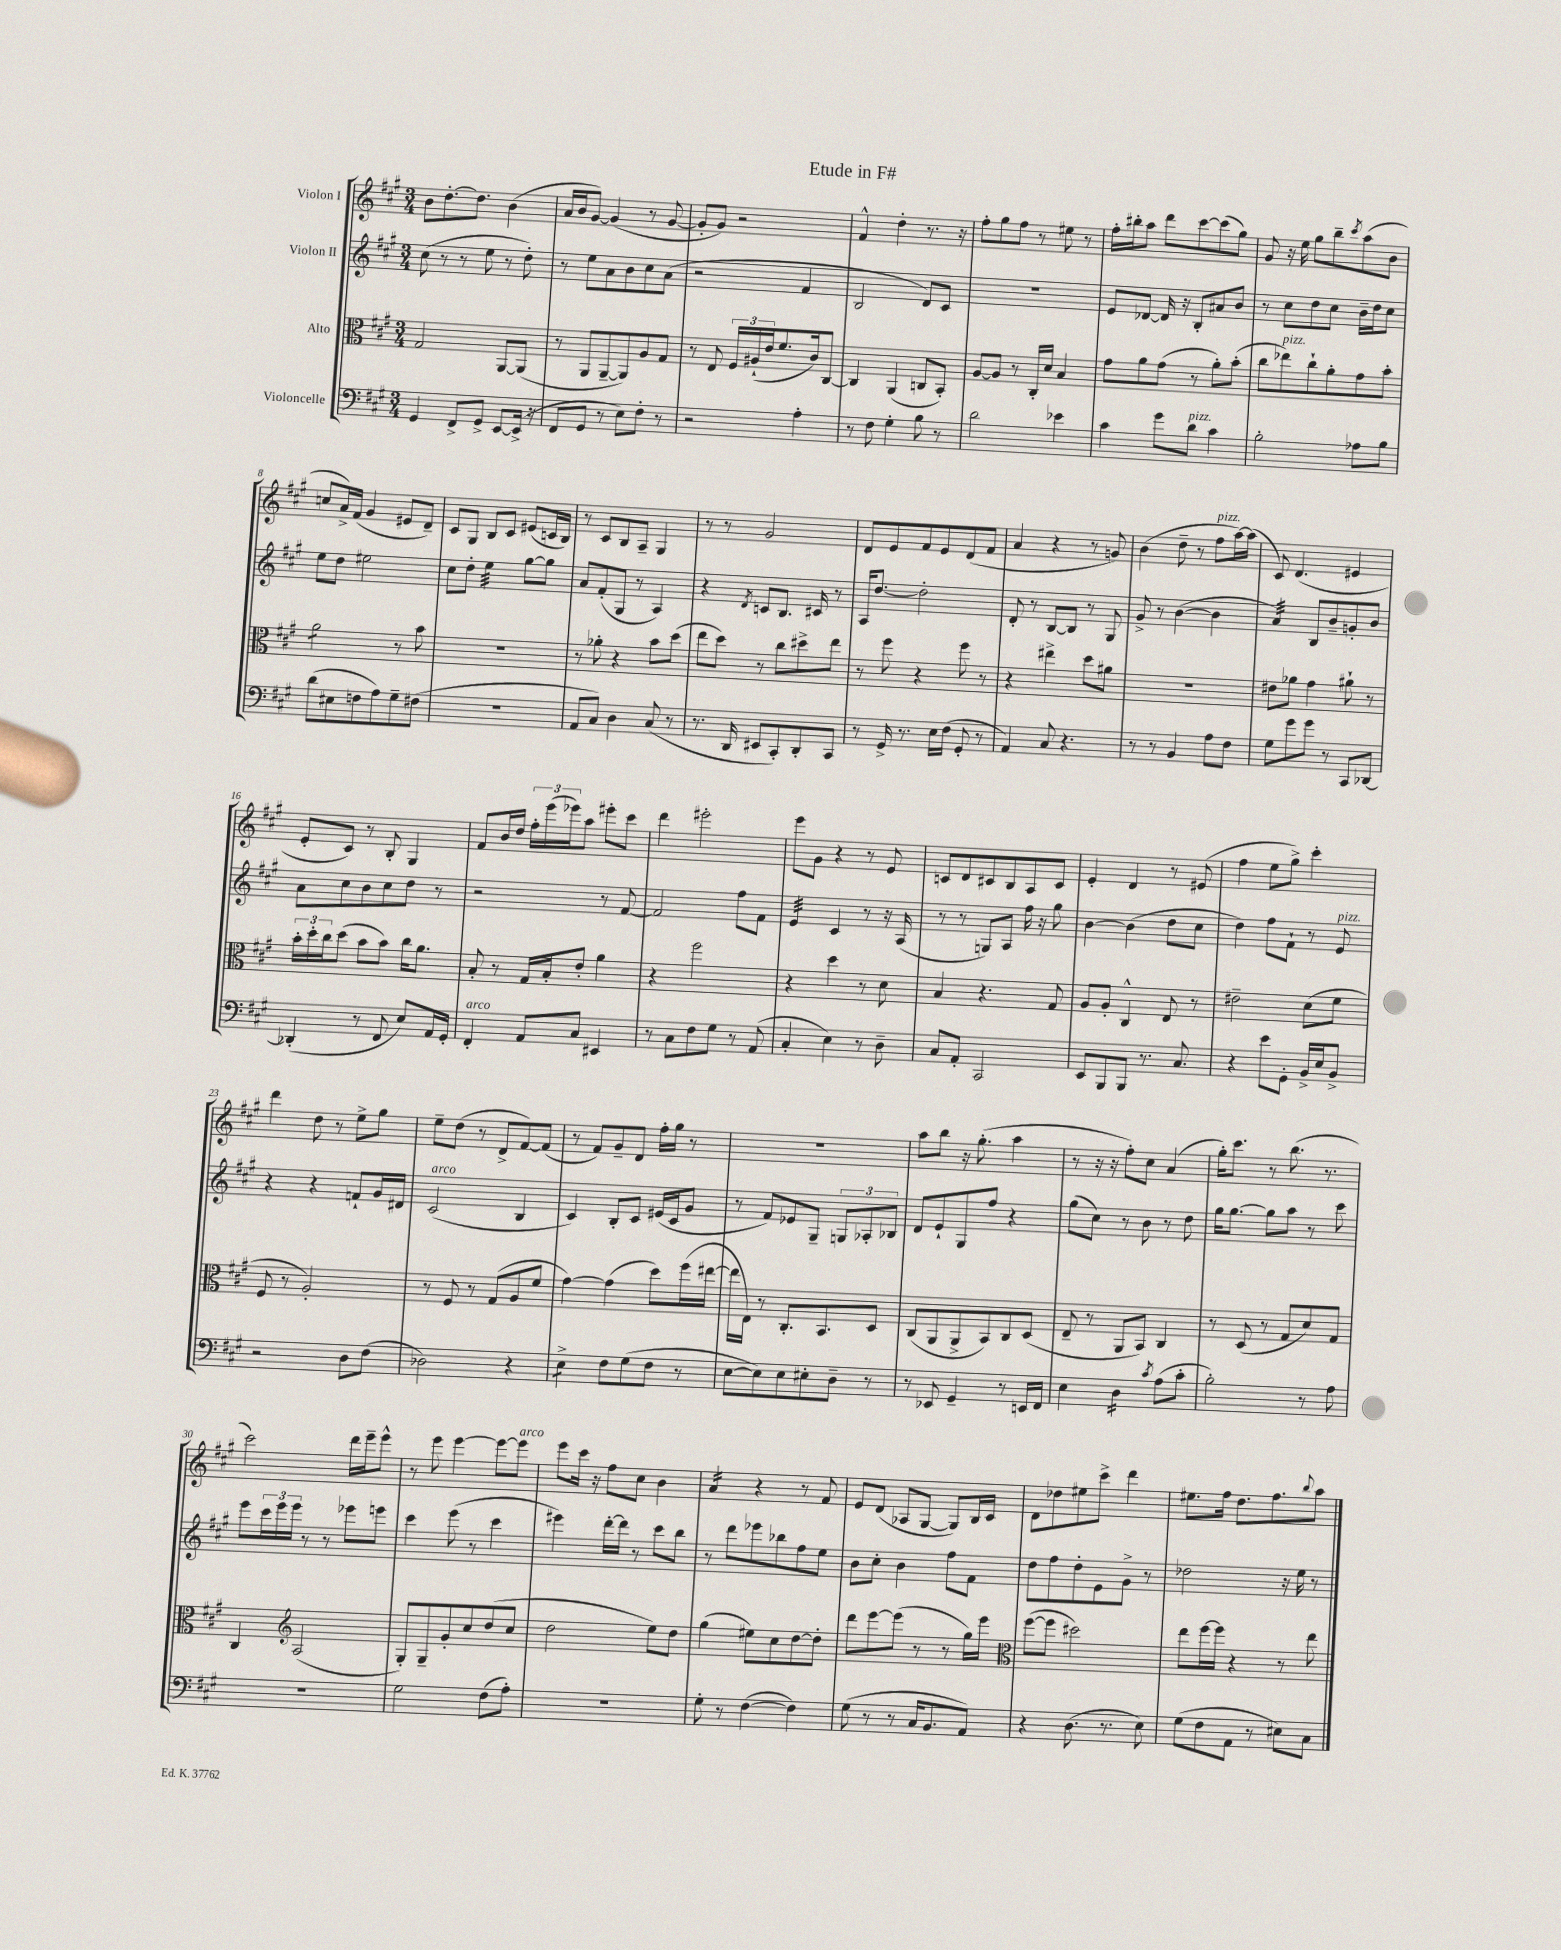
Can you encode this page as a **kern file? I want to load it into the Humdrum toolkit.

**kern	**kern	**kern	**kern
*staff4	*staff3	*staff2	*staff1
*clefF4	*clefC3	*clefG2	*clefG2
*k[f#c#g#]	*k[f#c#g#]	*k[f#c#g#]	*k[f#c#g#]
*M3/4	*M3/4	*M3/4	*M3/4
4GG#/	2G#/	(8cc#\	8b\L
.	.	8r	[8.dd'\
8FF#^/L	.	8r	.
.	.	.	8.dd\]J
8GG#^/J	.	8ee\	.
[8EE/L	[8AA/L	8r	(4b\
(16EE^/]Jk	(8AA/]J	8dd'\)	.
16r	.	.	.
=	=	=	=
8FF#/L	8r	8r	16a/LL
.	.	.	16b/J
8GG#/J	8AA/L	8ee\L	[8g#/J)
8r	[8AA~/	8a\	(4g#/]
8E\L)	8AA/])	8b\	.
8F#'\J	8A/	8cc#\	8r
8r	8G#/J	(8a\J	[8g#/
=	=	=	=
2r	8r	2r	8g#'/]L
.	8E/	.	8g#/J)
.	24F#/LL	.	2r
.	(24A#`/	.	.
.	24e/J	.	.
.	8.f#/	.	.
4A'\	.	4f#/	.
.	16c#/k)	.	.
.	[8C#/J	.	.
=	=	=	=
8r	4C#/]	2B/	4f#^^/
8F#\	.	.	.
4G#'\	(4AA/	.	4dd'\
8B\	8C/L	8d/L)	8.r
8r	8BB'/J)	8c#/J	.
.	.	.	16r
=	=	=	=
2d\	[8A/L	2.r	8ff#'\L
.	8A/]J	.	8gg#\
.	8r	.	8ff#\J
.	16C#'/LL	.	8r
.	16d/JJ	.	.
4e-\	4B/	.	8ee#\
.	.	.	8r
=	=	=	=
4c#\	8g#\L	8e/L	16ff#'\LL
.	.	.	16bb#'\J
.	8a\	[8d-/J	8aa\J
8g#\L	(8g#\J	16d-/]	8ddd\L
.	.	16r	.
8d\J	8r	8B'/L	[8ccc#\
4c#\	8a'\L)	8a#/	(8ccc#\]
.	(8b'\J	8b/J	8gg#\J)
=	=	=	=
2B'\	8cc#\L	8r	8g#/
.	8ee-\)	8cc#\L	16r
.	.	.	16ee\
.	8cc#`\	8dd\	8gg#\L
.	8a'\	8cc#\J	8bb~\
.	.	.	8qccc#/
8A-\L	8g#\	16b~\LL	(8aa\
.	.	16dd\J	.
8B\J	8b'\J	8cc#\J	8b\J
=	=	=	=
(8d\L	2a\	8ee\L	8cc/L
8E#\	.	8dd\J	16a^/L)
.	.	.	(16f#/JJ
8F\	.	2ee#\	4g#/
8A\)	.	.	.
8G#~\	8r	.	8e#/L
(8F#\J	8b\	.	8d~/J)
=	=	=	=
2.r	2.r	8cc#\L	8c#/L
.	.	8dd'\J	8G#/J
.	.	4ee\	8B/L
.	.	.	8c#/J
.	.	[8gg#\L	(8e#/L
.	.	8gg#\]J	16c/L
.	.	.	16B/JJ)
=	=	=	=
8AA/L	8r	8a/L	8r
8C#/J)	8a-'\	(8f#'/	8c#/L
4D\	4r	8G#/J	8B/
.	.	8r	8A~/J
(8C#/	8b\L	4A/)	4G#/
8r	(8dd\J	.	.
=	=	=	=
8.r	8ee\L	4r	8r
.	8dd\J)	.	8r
16DD/	.	.	.
.	.	8qd/	.
8EE#/L	8r	8c/L	2g#/
8CC#'/)	8cc#\L	8.B/J	.
8DD'/	8dd#^\	.	.
.	.	16c#/	.
8CC#/J	8ee\J	8r	.
=	=	=	=
8r	8r	16A/LK	8d/L
.	.	[8.dd/J	.
16GG#^/	8ff#\	.	8e/
8.r	.	.	.
.	4r	2dd'\]	8f#/
16E\LL	.	.	8e/
(16F#\JJ	.	.	.
8GG#'/	8ff#\	.	(8d/
8r	8r	.	8f#/J
=	=	=	=
4AA/)	4r	8d'/	4a/
.	.	8r	.
8C#/	4ee#^\	[8B/L	4r
4.r	.	8B/]J	.
.	8dd\L	8r	8r
.	8a#\J	8G#/	8g/)
=	=	=	=
8r	2.r	8g#^/	(4b\
8r	.	8r	.
4BB/	.	([4b\	8dd~\
.	.	.	8r
8A\L	.	4b\]	8ff#\L
8F#\J	.	.	[16aa\L)
.	.	.	(16aa\]JJ
=	=	=	=
8G#\L	8e#\L	4a/)	8c#/)
8g#\	8a-\J	.	(4.d/
8g#\J	4g#\	8B/L	.
8r	.	8b~/	.
8CC#/L	8a#`\	8g'/	4e#/
[8DD-/J	8r	8b/J	.
=	=	=	=
(4DD-'/]	24b'\LL	8a\L	8e'/L
.	24dd'\	.	.
.	24cc#\J	.	.
.	(8dd\J	8cc#\	8c#/J)
8r	8b\L	8b\	8r
8FF#/	8b\J)	8cc#\	8B'/
8E/L)	16cc#\LK	8dd\J	4G#/
.	8.a\J	.	.
16AA/L	.	8r	.
16GG#'/JJ	.	.	.
=	=	=	=
4FF#'/	8B'/	2r	8f#/L
.	8r	.	16b/L
.	.	.	16dd/JJ
8AA/L	16G#/LL	.	24ff#'\LL
.	.	.	(24eee\
.	16B'/J	.	.
.	.	.	24eee-\J)
8C#/J	8e'/J	.	8aa\J
4EE#/	4a\	8r	8eee#'\L
.	.	[8f#/	8ccc#\J
=	=	=	=
8r	4r	2f#/]	4ddd\
8C#\L	.	.	.
8F#\	2ff#\	.	2eee#'\
8G#\J	.	.	.
8r	.	8ff#\L	.
(8AA/	.	8f#\J	.
=	=	=	=
4C#'/	4r	4e/	8eee\L
.	.	.	8g#\J
4E\)	4dd\	4c#/	4r
8r	8r	8r	8r
8D~\	8d\	16r	8e/
.	.	(16A/	.
=	=	=	=
8C#/L	4B/	8r	8c/L
8AA'/J	.	8r	8d/
2CC#/	4.r	8G/L)	8c#/
.	.	8A/J	8B/
.	.	16ff#\	8A/
.	.	16r	.
.	8G#/	8gg#\	8c#/J
=	=	=	=
8EE/L	8A/L	[4b\	4e'/
8BBB/	8A'/J	.	.
8BBB/J	4C#^^/	(4b\]	4d/
8.r	.	.	.
.	8E/	8dd\L	8r
8.C#/	.	.	.
.	8r	8cc#\J	(8e#/
=	=	=	=
4r	2e#~\	4dd\)	4ff#\
8e\L	.	8ff#\L	8ee\L
8GG#'\J	.	8f#`\J	8gg#^\J)
16BB^/LL	(8d\L	8r	4ccc#'\
16E/J	.	.	.
8BB^/J	8f#\J	8e/	.
=	=	=	=
2r	8F#/	4r	4ddd\
.	8r	.	.
.	2A'/)	4r	8dd\
.	.	.	8r
8D\L	.	8f`/L	8ee^\L
(8F#\J	.	16g#/L	8gg#\J
.	.	16d#/JJ	.
=	=	=	=
2D-\)	8r	(2c#/	8ee~\L
.	8F#/	.	(8dd\J
.	8r	.	8r
.	(8G#/L	.	8d^/L
4r	8A/	4B/	[8f#/)
.	8f#/J	.	(8f#/]J
=	=	=	=
4E^\	[4g#\)	4c#/)	8r
.	.	.	8f#/L)
8F#\L	(4g#\]	8B'/L	8g#~/
(8G#\	.	8c#/J	8d/J
8F#\J	8dd\L)	(16e#/LL	16ff#'\LL
.	.	16c#/J	16gg#\JJ
8r	(16ff#\L	8g#/J	8r
.	[16ee#\JJ	.	.
=	=	=	=
[8E\L	16ee#\]LL	8r	2.r
.	16E\JJ)	.	.
8E\])	8r	8f#/L)	.
8E\	8.C#'/L	8e-/	.
8E#'\	.	8G#~/J	.
.	8.BB/	.	.
8D~\J	.	12G/L	.
.	.	12A-'/	.
8r	8D/J	.	.
.	.	12B-/J	.
=	=	=	=
8r	(8C#/L	8d/L	8aa\L
8EE-/	8AA/	8e`/	8bb\J
4GG#~/	8AA^/	8G#/	16r
.	.	.	(8.gg#'\
.	8BB/)	8ff#/J	.
8r	8C#/	4r	4aa\
16EE/LL	(8D/J	.	.
16FF#/JJ	.	.	.
=	=	=	=
4E\	8E~/	(8gg#\L	8r
.	8r	8cc#\J)	16r
.	.	.	16r
4D\	8AA/L	8r	8ff#'\L)
.	8BB/J)	8b\	8cc#\J
8qc#/	.	.	.
(8A\L	4C#/	8r	(4a/
8c#'\J	.	8dd\	.
=	=	=	=
2B'\)	8r	16gg#\LK	16gg#'\LK)
.	.	[8.gg#\J	8.ccc#\J
.	(8D/	.	.
.	8r	8gg#\]L	8r
.	8G#/L	8aa\J	(8.bb\
8r	8d/)	8r	.
.	.	.	8.r
8A\	8G#/J	8ccc#\	.
=	=	=	=
2.r	4C#/	8eee\L	2ccc#\)
.	.	24ccc#\L	.
.	.	24eee\	.
.	.	24eee\JJ	.
*	*clefG2	*	*
.	(2A/	8r	.
.	.	8r	.
.	.	8eee-\L	16ddd\LL
.	.	.	16eee~\J
.	.	8eee\J	8eee^^\J
=	=	=	=
2G#\	8G#'/L)	4ccc#\	8r
.	8G#~/	.	8eee\
.	8g#'/	(8eee\	[4eee\
.	8cc#/	8r	.
(8F#\L	(8dd/	4ccc#\	8eee\_L
8A'\J)	8cc#/J	.	8eee\]J
=	=	=	=
2.r	2dd\	4eee#\)	8eee\L
.	.	.	16ccc#\Jk
.	.	.	16r
.	.	[16ddd'\LL	8ff#\L
.	.	16ddd\]JJ	.
.	.	8r	8cc#\J
.	8ee\L)	8ccc#\L	4b\
.	8dd\J	8bb\J	.
=	=	=	=
8G#'\	(4gg#\	8r	4a/
8r	.	8ddd\L	.
([4F#\	8ee#\L)	8eee-\	4r
.	8cc#\	8bb-\	.
4F#\])	[8dd\	8ff#\	8r
.	8dd'\]J	8ee\J	8f#/
=	=	=	=
(8G#\	8ddd\L	8b\L	8e/L
8r	[8eee\	8cc#'\J	(8d/J
8r	(8eee\]J	4b\	8A-/L
16C#/LK	8r	.	[8G#/J
8.BB/	.	.	.
.	8r	8ff#\L	8G#/]L)
8AA/J)	16gg#\LL)	8f#\J	16B/L
.	16eee\JJ	.	16c#/JJ
=	=	=	=
*	*clefC3	*	*
4r	([8ff#\L	8dd\L	8d\L
.	8ff#\]J	8ff#\	8dd-\
(8.D\	2dd#\)	8dd'\	8ee#\
.	.	8e\	8ccc#^\J
8.r	.	.	.
.	.	8g#^\J	4ddd\
8E\)	.	8r	.
=	=	=	=
(8G#\L	8ee\L	2dd-\	8.ee#\L
8F#\	[16ff#\L	.	.
.	16ff#\]JJ	.	16ff#\Jk
8AA\J	4r	.	8.dd\L
8r	.	.	.
.	.	.	8.ff#\
8E#\L)	8r	16r	.
.	.	16ee\	.
.	.	.	8qqbb/
8C#\J	8ee\	8r	8aa\J
==	==	==	==
*-	*-	*-	*-
